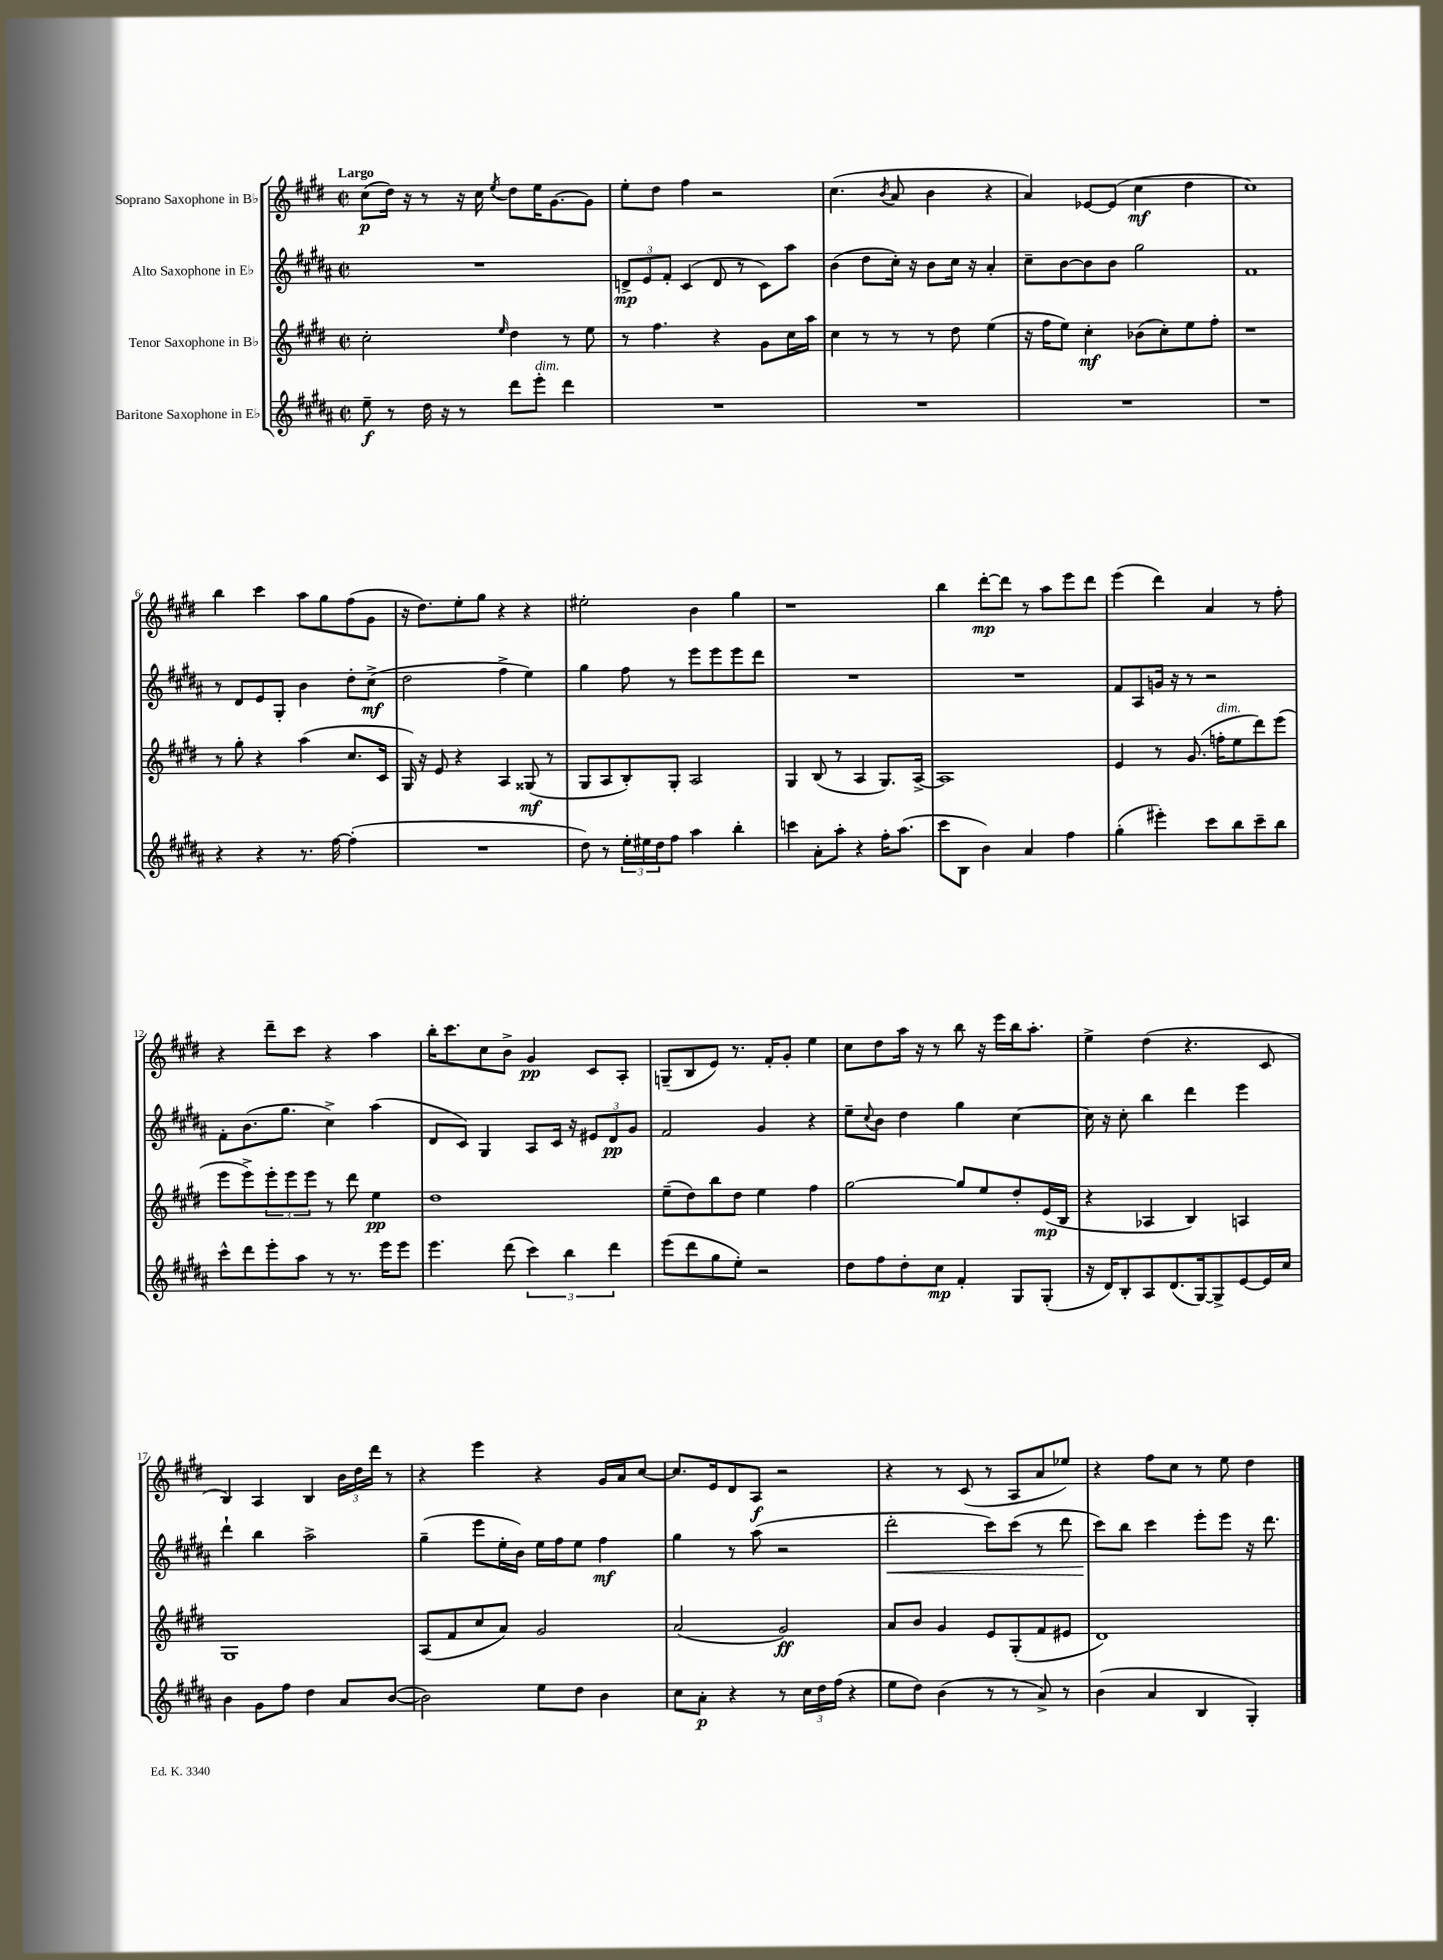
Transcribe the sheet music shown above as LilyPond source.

<<
\new StaffGroup <<
\new Staff = "s0" \with { instrumentName = "Soprano Saxophone in Bb" } {
    \clef treble \key e \major \defaultTimeSignature \time 2/2 \tempo "Largo"
    cis''8\p( dis''16) r16 r8 r16 cis''16 \acciaccatura { e''8 } dis''8 e''16 gis'8.~ gis'8 |
    e''8-. dis''8 fis''4 r2 |
    cis''4.( \acciaccatura { b'8 } a'8 b'4 r4 |
    a'4) ees'8~ ees'8( cis''4\mf dis''4 |
    cis''1) |
    b''4 cis'''4 a''8 gis''8 fis''8( gis'8 |
    r16 dis''8.) e''8-. gis''8 r4 r4 |
    eis''2-. b'4 gis''4 |
    r1 |
    b''4 dis'''8~-.\mp dis'''8 r8 a''8 e'''8 dis'''8 |
    e'''4( dis'''4) a'4 r8 fis''8-. |
    r4 dis'''8-- cis'''8 r4 a''4 |
    b''16-. cis'''8. cis''8 b'8-> gis'4\pp cis'8 a8-. |
    g8--( b8 e'8) r8. fis'16-. gis'8-. e''4 |
    cis''8 dis''8 a''16 r16 r8 b''8 r16 e'''16 b''16 a''8.-. |
    e''4-> dis''4( r4. cis'8 |
    b4) a4 b4 \tuplet 3/2 { b'16 dis''16 dis'''16 } r8 |
    r4 e'''4 r4 gis'16 a'16 cis''8~ |
    cis''8. e'16 dis'8 a8\f r2 |
    r4 r8 cis'8( r8 a8 a'8 ees''8) |
    r4 fis''8 cis''8 r8 e''8 dis''4 \bar "|." |
}
\new Staff = "s1" \with { instrumentName = "Alto Saxophone in Eb" } {
    \clef treble \key b \major \defaultTimeSignature \time 2/2
    R1 |
    \tuplet 3/2 { d'8->\mp e'8 fis'8-. } cis'4( d'8 r8 cis'8) ais''8 |
    b'4( dis''8 cis''16-.) r16 b'8 cis''16 r16 ais'4-. |
    cis''8-- b'8~ b'8 b'8 gis''2 |
    fis'1 |
    r8 dis'8 e'8 gis8-. b'4 dis''8-. cis''8->\mf( |
    dis''2 fis''4-> e''4) |
    gis''4 fis''8 r8 e'''8 e'''8 e'''8 dis'''8 |
    R1 |
    R1 |
    fis'8 ais8 g'16 r16 r8 r2 |
    fis'8-. b'8.( gis''8. cis''4->) ais''4( |
    dis'8 cis'8) gis4 ais8 cis'16 r16 \tuplet 3/2 { eis'8 dis'8\pp gis'8 } |
    fis'2 gis'4 r4 |
    e''8-- \appoggiatura { cis''8 } b'8 dis''4 gis''4 cis''4~ |
    cis''16 r16 cis''8-. b''4 dis'''4 e'''4 |
    dis'''4-! b''4 ais''2-> |
    gis''4--( e'''8 e''16-. b'16) e''16 fis''16 e''8 fis''4\mf |
    gis''4 r8 ais''8( r2 |
    dis'''2-.\< cis'''8) cis'''8( r8 dis'''8 |
    cis'''8\!) b''8 cis'''4 e'''8-. e'''8 r16 dis'''8. \bar "|." |
}
\new Staff = "s2" \with { instrumentName = "Tenor Saxophone in Bb" } {
    \clef treble \key e \major \defaultTimeSignature \time 2/2
    cis''2-. \grace { e''16 } dis''4 r8 e''8 |
    r8 fis''4. r4 gis'8 cis''16 a''16 |
    cis''4 r8 r8 r8 dis''8 e''4( |
    r16 fis''16 e''8) cis''4-.\mf bes'8( cis''8-.) e''8 fis''8-. |
    r1 |
    r8 gis''8-. r4 a''4( cis''8. cis'16 |
    gis16) r16 e'8 r4 a4 gisis8\mf( r8 |
    gis8 a8 b8-.) gis8-. a2 |
    gis4 b8( r8 a4 gis8.) a16~-> |
    a1 |
    e'4 r8 gis'8.( f''16-.^\markup { \italic "dim." } e''8 dis'''8) e'''8( |
    e'''8 e'''8->) \tuplet 3/2 { e'''8-. e'''8 e'''8 } r8 dis'''8 e''4\pp |
    dis''1 |
    e''8--( dis''8) b''8 dis''8 e''4 fis''4 |
    gis''2~ gis''8 e''8 dis''8-. e'16\mp( b16 |
    r4 aes4 b4) a4 |
    gis1 |
    a8( fis'8 cis''8 a'8) gis'2 |
    a'2( gis'2\ff) |
    a'8 b'8 gis'4 e'8 gis8-.( fis'8 eis'8 |
    dis'1) \bar "|." |
}
\new Staff = "s3" \with { instrumentName = "Baritone Saxophone in Eb" } {
    \clef treble \key b \major \defaultTimeSignature \time 2/2
    e''8--\f r8 dis''16 r16 r8 dis'''8 e'''8-.^\markup { \italic "dim." } dis'''4 |
    R1 |
    R1 |
    R1 |
    R1 |
    r4 r4 r8. fis''16~ fis''4-.( |
    R1 |
    dis''8) r8 \tuplet 3/2 { e''16-. eis''16 dis''16 } fis''8 ais''4 b''4-. |
    c'''4 ais'8-. ais''8-. r4 fis''16-. ais''8.( |
    cis'''8 b8 b'4) ais'4 fis''4 |
    gis''4-.( eis'''4-.) cis'''8 b''8 cis'''8-- b''8 |
    cis'''8-^ dis'''8 e'''8-. ais''8 r8 r8. e'''16 e'''8 |
    e'''4. dis'''8( \tuplet 3/2 { cis'''4) b''4 dis'''4 } |
    e'''8( dis'''8 gis''8 e''8-.) r2 |
    dis''8 fis''8 dis''8-. cis''8\mp fis'4-. gis8 gis8-.( |
    r16 dis'16) b8-. ais8 dis'8.( gis16~) gis8-> e'8~ e'16 cis''16 |
    b'4 gis'8 fis''8 dis''4 ais'8 b'8~( |
    b'2) e''8 dis''8 b'4 |
    cis''8 ais'8-.\p r4 r8 \tuplet 3/2 { cis''16 dis''16 fis''16( } r4 |
    e''8 dis''8) b'4( r8 r8 ais'8->) r8 |
    b'4( ais'4 b4 gis4-.) \bar "|." |
}
>>
>>
